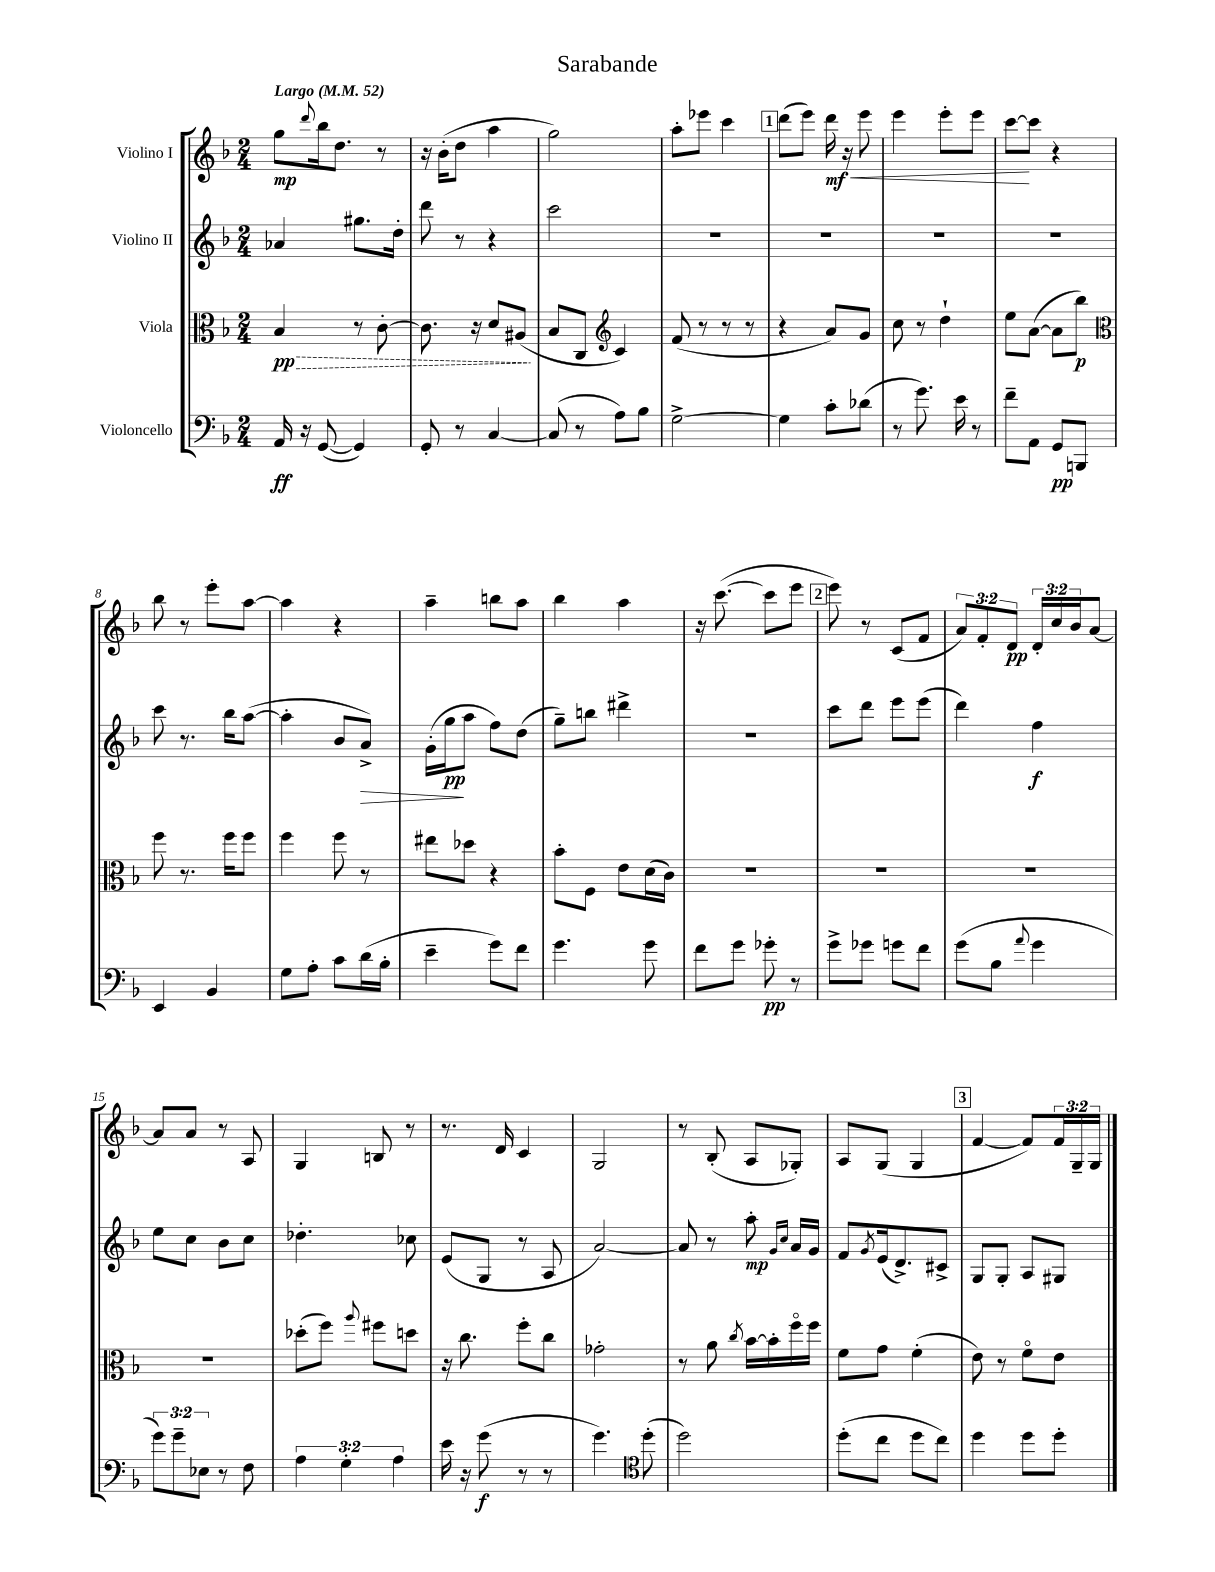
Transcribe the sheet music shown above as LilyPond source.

\header { title = "Sarabande" }
<<
\new StaffGroup <<
\new Staff = "s0" \with { instrumentName = "Violino I" } {
    \clef treble \key f \major \numericTimeSignature \time 2/4 \override Staff.TupletNumber.text = #tuplet-number::calc-fraction-text \tempo "Largo" 4 = 52
    g''8\mp \appoggiatura { d'''8 } bes''16 d''8. r8 |
    r16 bes'16-.( d''8 a''4 |
    g''2) |
    a''8-. ees'''8 c'''4 |
    \mark \markup { \box "1" } d'''8( e'''8) d'''16\mf\< r16 e'''8 |
    e'''4 e'''8-. e'''8 |
    c'''8~\! c'''8 r4 |
    bes''8 r8 e'''8-. a''8~ |
    a''4 r4 |
    a''4-- b''8 a''8 |
    bes''4 a''4 |
    r16 c'''8.~( c'''8 e'''8 |
    \mark \markup { \box "2" } e'''8) r8 c'8( f'8 |
    \tuplet 3/2 { a'8) f'8-. d'8\pp } \tuplet 3/2 { d'16-. c''16 bes'16 } a'8~ |
    a'8 a'8 r8 a8 |
    g4 b8 r8 |
    r8. d'16 c'4 |
    g2 |
    r8 bes8-.( a8 ges8-.) |
    a8 g8( g4 |
    \mark \markup { \box "3" } f'4~ f'8) \tuplet 3/2 { f'16 g16-- g16 } \bar "|." |
}
\new Staff = "s1" \with { instrumentName = "Violino II" } {
    \clef treble \key f \major \numericTimeSignature \time 2/4
    aes'4 gis''8. d''16-. |
    d'''8 r8 r4 |
    c'''2 |
    R2 |
    \mark \markup { \box "1" } R2 |
    R2 |
    R2 |
    c'''8 r8. bes''16 a''8~( |
    a''4-. bes'8 a'8->\>) |
    g'16-.( g''16\pp\! a''8 f''8) d''8( |
    g''8--) b''8 dis'''4-> |
    r2 |
    \mark \markup { \box "2" } c'''8 d'''8 e'''8 e'''8( |
    d'''4) f''4\f |
    e''8 c''8 bes'8 c''8 |
    des''4.-. ces''8 |
    e'8( g8 r8 a8 |
    a'2~) |
    a'8 r8 a''8-.\mp \grace { g'16 c''16 } a'16 g'16 |
    f'8 \acciaccatura { g'8 } e'16( d'8.->) cis'8-> |
    \mark \markup { \box "3" } g8 g8-. a8 gis8 \bar "|." |
}
\new Staff = "s2" \with { instrumentName = "Viola" } {
    \clef alto \key f \major \numericTimeSignature \time 2/4
    \once \override Hairpin.style = #'dashed-line bes4\pp\> r8 c'8~-. |
    c'8. r16 d'8 ais8\!( |
    bes8 c8 \clef treble c'4) |
    f'8( r8 r8 r8 |
    \mark \markup { \box "1" } r4 a'8) g'8 |
    c''8 r8 d''4-! |
    e''8 a'8~( a'8 bes''8\p) |
    \clef alto f''8 r8. f''16 f''8 |
    f''4 f''8 r8 |
    eis''8 des''8 r4 |
    bes'8-. f8 e'8 d'16( c'16) |
    R2 |
    \mark \markup { \box "2" } R2 |
    R2 |
    R2 |
    des''8-.( f''8) \appoggiatura { a''8 } fis''8 d''8 |
    r16 c''8. f''8-. c''8 |
    ges'2-. |
    r8 a'8 \acciaccatura { c''8 } bes'16~ bes'16-. f''16\flageolet f''16 |
    f'8 g'8 f'4-.( |
    \mark \markup { \box "3" } e'8) r8 f'8\flageolet e'8 \bar "|." |
}
\new Staff = "s3" \with { instrumentName = "Violoncello" } {
    \clef bass \key f \major \numericTimeSignature \time 2/4 \override Staff.TupletNumber.text = #tuplet-number::calc-fraction-text
    a,16\ff r16 g,8~( g,4) |
    g,8-. r8 c4~ |
    c8( r8 a8) bes8 |
    g2~-> |
    \mark \markup { \box "1" } g4 c'8-. des'8( |
    r8 g'8.) e'16 r8 |
    f'8-- a,8 g,8\pp b,,8 |
    e,4 bes,4 |
    g8 a8-. c'8 d'16( bes16-. |
    e'4-- g'8) f'8 |
    g'4. g'8 |
    f'8 g'8 ges'8-.\pp r8 |
    \mark \markup { \box "2" } g'8-> ges'8 g'8 f'8 |
    g'8( bes8 \appoggiatura { a'8 } g'4 |
    \tuplet 3/2 { g'8) g'8-- ees8 } r8 f8 |
    \tuplet 3/2 { a4 g4-. a4 } |
    e'16 r16 g'8\f( r8 r8 |
    g'4.) \clef tenor d''8-.( |
    d''2) |
    d''8-.( c''8 d''8 c''8) |
    \mark \markup { \box "3" } d''4 d''8 d''8-. \bar "|." |
}
>>
>>
